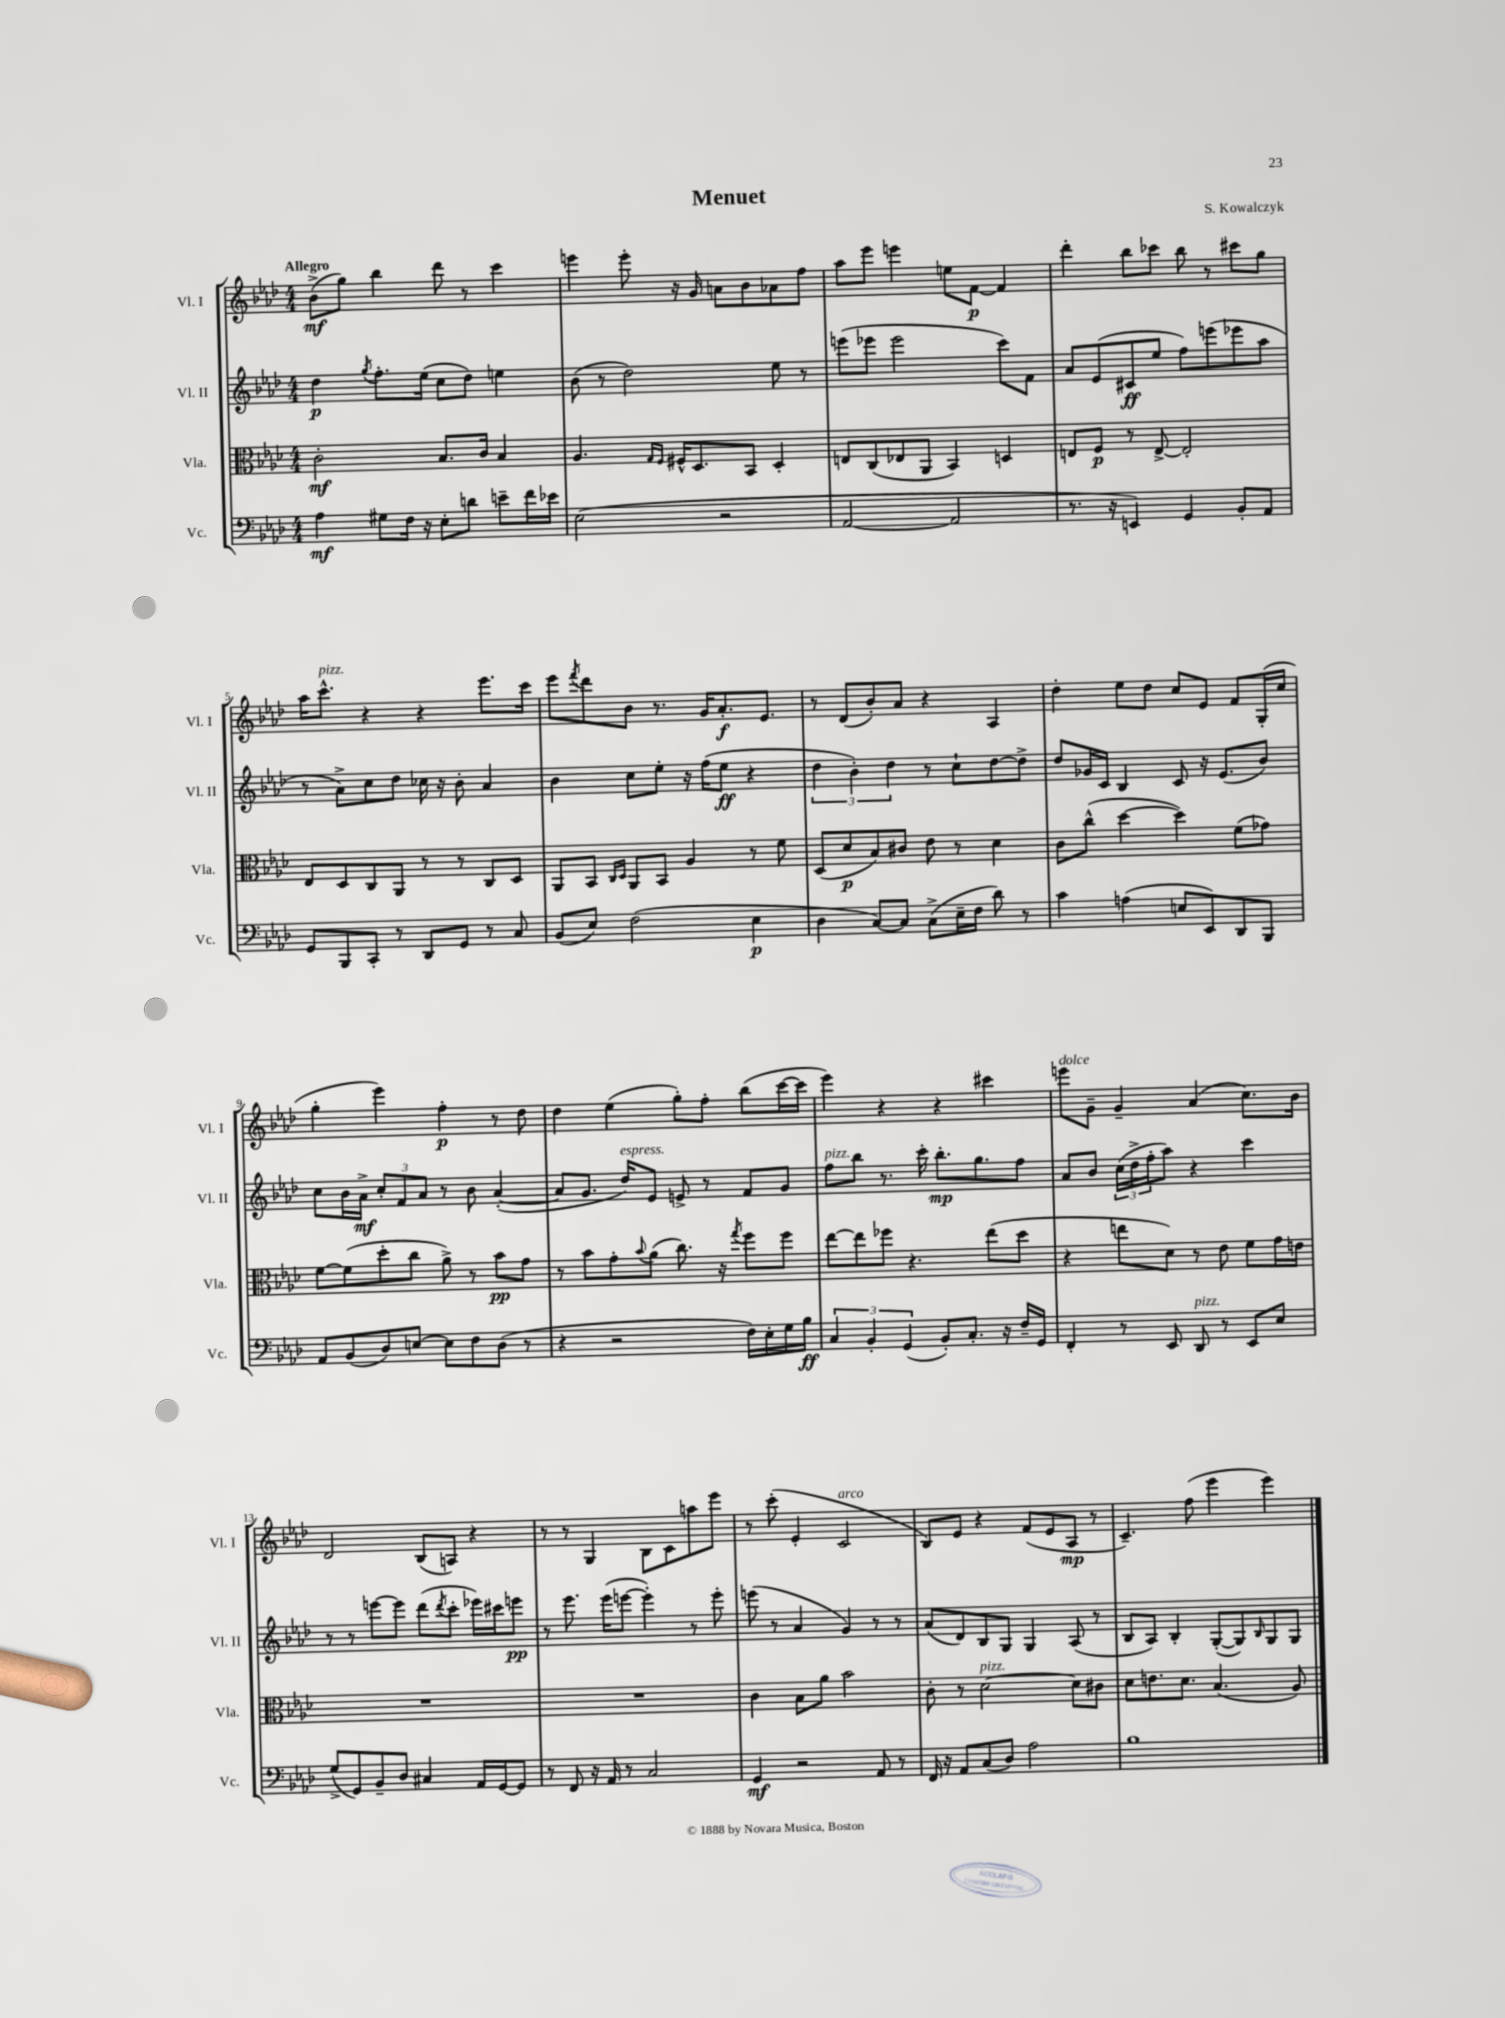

**kern	**kern	**kern	**kern
*staff4	*staff3	*staff2	*staff1
*clefF4	*clefC3	*clefG2	*clefG2
*k[b-e-a-d-]	*k[b-e-a-d-]	*k[b-e-a-d-]	*k[b-e-a-d-]
*M4/4	*M4/4	*M4/4	*M4/4
4A-	2c'	4dd-	(8b-^
.	.	.	8gg)
.	.	8qgg	.
8G#	.	8.ff'	4bb-
16F	.	.	.
16r	.	(16ee-	.
8E-'	8.B-	8cc	8ddd-
8d	.	8dd-)	8r
.	16c	.	.
8e~	4B-	4ee	4ccc
16f	.	.	.
16e-	.	.	.
=	=	=	=
(2E-	4.A-	(8b-	4eee
.	.	8r	.
.	.	2dd-)	8eee'
.	16qqG	.	.
.	16qqF	.	.
.	16F#^^	.	16r
.	8.D-	.	16g
2r	.	.	8a
.	8BB-	.	8b-
.	4D-'	8ee-	8a-
.	.	8r	8ff
=	=	=	=
[2AA-	8E	(8eee	8aa-
.	(8C	8eee-	8eee-
.	8E-	2eee-	4eee
.	8AA-	.	.
2AA-]	4BB-)	.	8ee
.	.	.	[8f
.	4D	8ccc)	4f]
.	.	8f	.
=	=	=	=
8.r	8E	8a-	4ddd-'
.	8F	(8e-	.
16r	.	.	.
4EE)	8r	8c#	8bb-
.	[8E^	8ee-	8ccc-
4GG	2E']	8ff)	8bb-
.	.	(8eee	8r
8BB-'	.	8eee-	8ccc#
8AA-	.	8aa-	8gg
=	=	=	=
8GG	8E-	8r	16aa-
.	.	.	8.ccc^^
8BBB-	8D-	8a-^)	.
8CC'	8C	8cc	4r
8r	8AA-	8dd-	.
8DD-	8r	16cc-	4r
.	.	16r	.
8GG	8r	8b-'	.
8r	8C	4a-	8.eee-
8C	8D-	.	.
.	.	.	16ccc
=	=	=	=
(8BB-	8AA-	4b-	8eee-
.	.	.	8qfff
8E-)	8BB-	.	8ddd-
.	16qqC	.	.
.	16qqD-	.	.
(2F	8AA-	8cc	8b-
.	8BB-	8ee-'	8.r
.	4A-	16r	.
.	.	(16ff	16g
.	.	8ee-	8.a-'
4E-	8r	4r	.
.	.	.	8.e-
.	8f	.	.
=	=	=	=
4D-	(8D-	6dd-	8r
.	8d-	.	(8d-
.	.	6b-')	.
[8C)	8B-)	.	8b-')
.	.	6dd-	.
8C]	8c#	.	8a-
(8C^	8e-	8r	4r
16E-~	8r	8cc`	.
16F	.	.	.
8d-)	4d-	[8dd-	4A-
8r	.	8dd-^]	.
=	=	=	=
4c	8c	8dd-	4dd-'
.	(8cc^^	16g-	.
.	.	16c	.
(4A	[4dd-	4B-	8ee-
.	.	.	8dd-
8E	4dd-])	8c	8cc
8EE-)	.	16r	8e-
.	.	(8.e-	.
8DD-	(8f	.	8f
8BBB-	8g-)	8b-)	(16G'
.	.	.	16cc
=	=	=	=
8AA-	[8f	8cc	4gg'
(8BB-	(8f]	16b-	.
.	.	16a-^	.
8D-)	8dd-'	12cc'	4eee-)
.	.	12f	.
[8E	8cc	.	.
.	.	12a-	.
8E]	8a-^)	8r	4ff'
8F	8r	8b-	.
(8D-	8b-	([4a-'	8r
8r	8g	.	8dd-
=	=	=	=
4r	8r	8a-]	4dd-
.	8b-	8.g	.
2r	8g'	.	(4ee-
.	.	16dd-)	.
.	8qqb-	.	.
.	(8a-	8e-	.
.	8.cc)	8e^	8gg')
.	.	8r	8ff'
.	16r	.	.
.	8qgg	.	.
16F)	8ff	8f	(8bb-
16E-'	.	.	.
16G	8ff	8g	[16ccc
16B-	.	.	16ccc]
=	=	=	=
6C	[8ee-	8ff	4eee-)
.	8ee-]	8bb-	.
6BB-'	.	.	.
.	8ff-	8.r	4r
(6GG	.	.	.
.	4.r	.	.
.	.	16ccc'	.
8BB-')	.	8.bb-'	4r
8.C'	.	.	.
.	.	8.gg	.
.	(8ee-	.	4ccc#
16r	.	.	.
16F~	8dd-	8ff	.
16GG	.	.	.
=	=	=	=
4FF'	4r	8a-	8eee
.	.	8b-	8g~
8r	8ee	(24cc	4g~
.	.	24dd-^	.
.	.	24ff'	.
8EE-	8d-)	8aa-)	.
8DD-	8r	4r	(4a-
8r	8e-	.	.
8EE-	8f	4ccc	8.cc)
8E-	16g	.	.
.	16e	.	16b-
=	=	=	=
(8G^	1r	8r	2d-
8GG)	.	8r	.
8BB-~	.	[8eee	.
8D-	.	8eee]	.
4C#	.	(8ddd-	(8B-
.	.	8qddd-	.
.	.	8ccc'	8A)
16AA-	.	16eee-)	4r
[16GG	.	16ccc#	.
8GG]	.	8eee	.
=	=	=	=
8r	1r	8r	8r
8FF	.	8.eee-	8r
16r	.	.	4G
16AA-	.	(16eee-	.
8r	.	[8eee	.
2C	.	4eee'])	8B-
.	.	.	8c
.	.	8r	8aa
.	.	8eee'	8eee-
=	=	=	=
4GG	4c	(8eee	8r
.	.	8r	(8ccc'
2r	8B-	4a-	4e-'
.	8a-	.	.
.	2b-	4g)	2c
8AA-	.	8r	.
8r	.	8r	.
=	=	=	=
16FF	8c'	(8a-	8B-)
16r	.	.	.
8AA-	8r	8d-)	8e-
(8C	[2d-	8B-	4r
8D-)	.	8G	.
2A-	.	4G	(8f
.	.	.	8e-
.	8d-]	(8A-	8A-
.	8c#	8r	8r
=	=	=	=
1B-	8d-	8B-	4.c~)
.	8.e	8A-)	.
.	.	4B-'	.
.	8.d-	.	.
.	.	.	(8ff
.	(4.B-	([8G'	4eee-
.	.	8G])	.
.	.	16qqB-	.
.	.	8G	4eee-)
.	8A-)	8G	.
==	==	==	==
*-	*-	*-	*-
